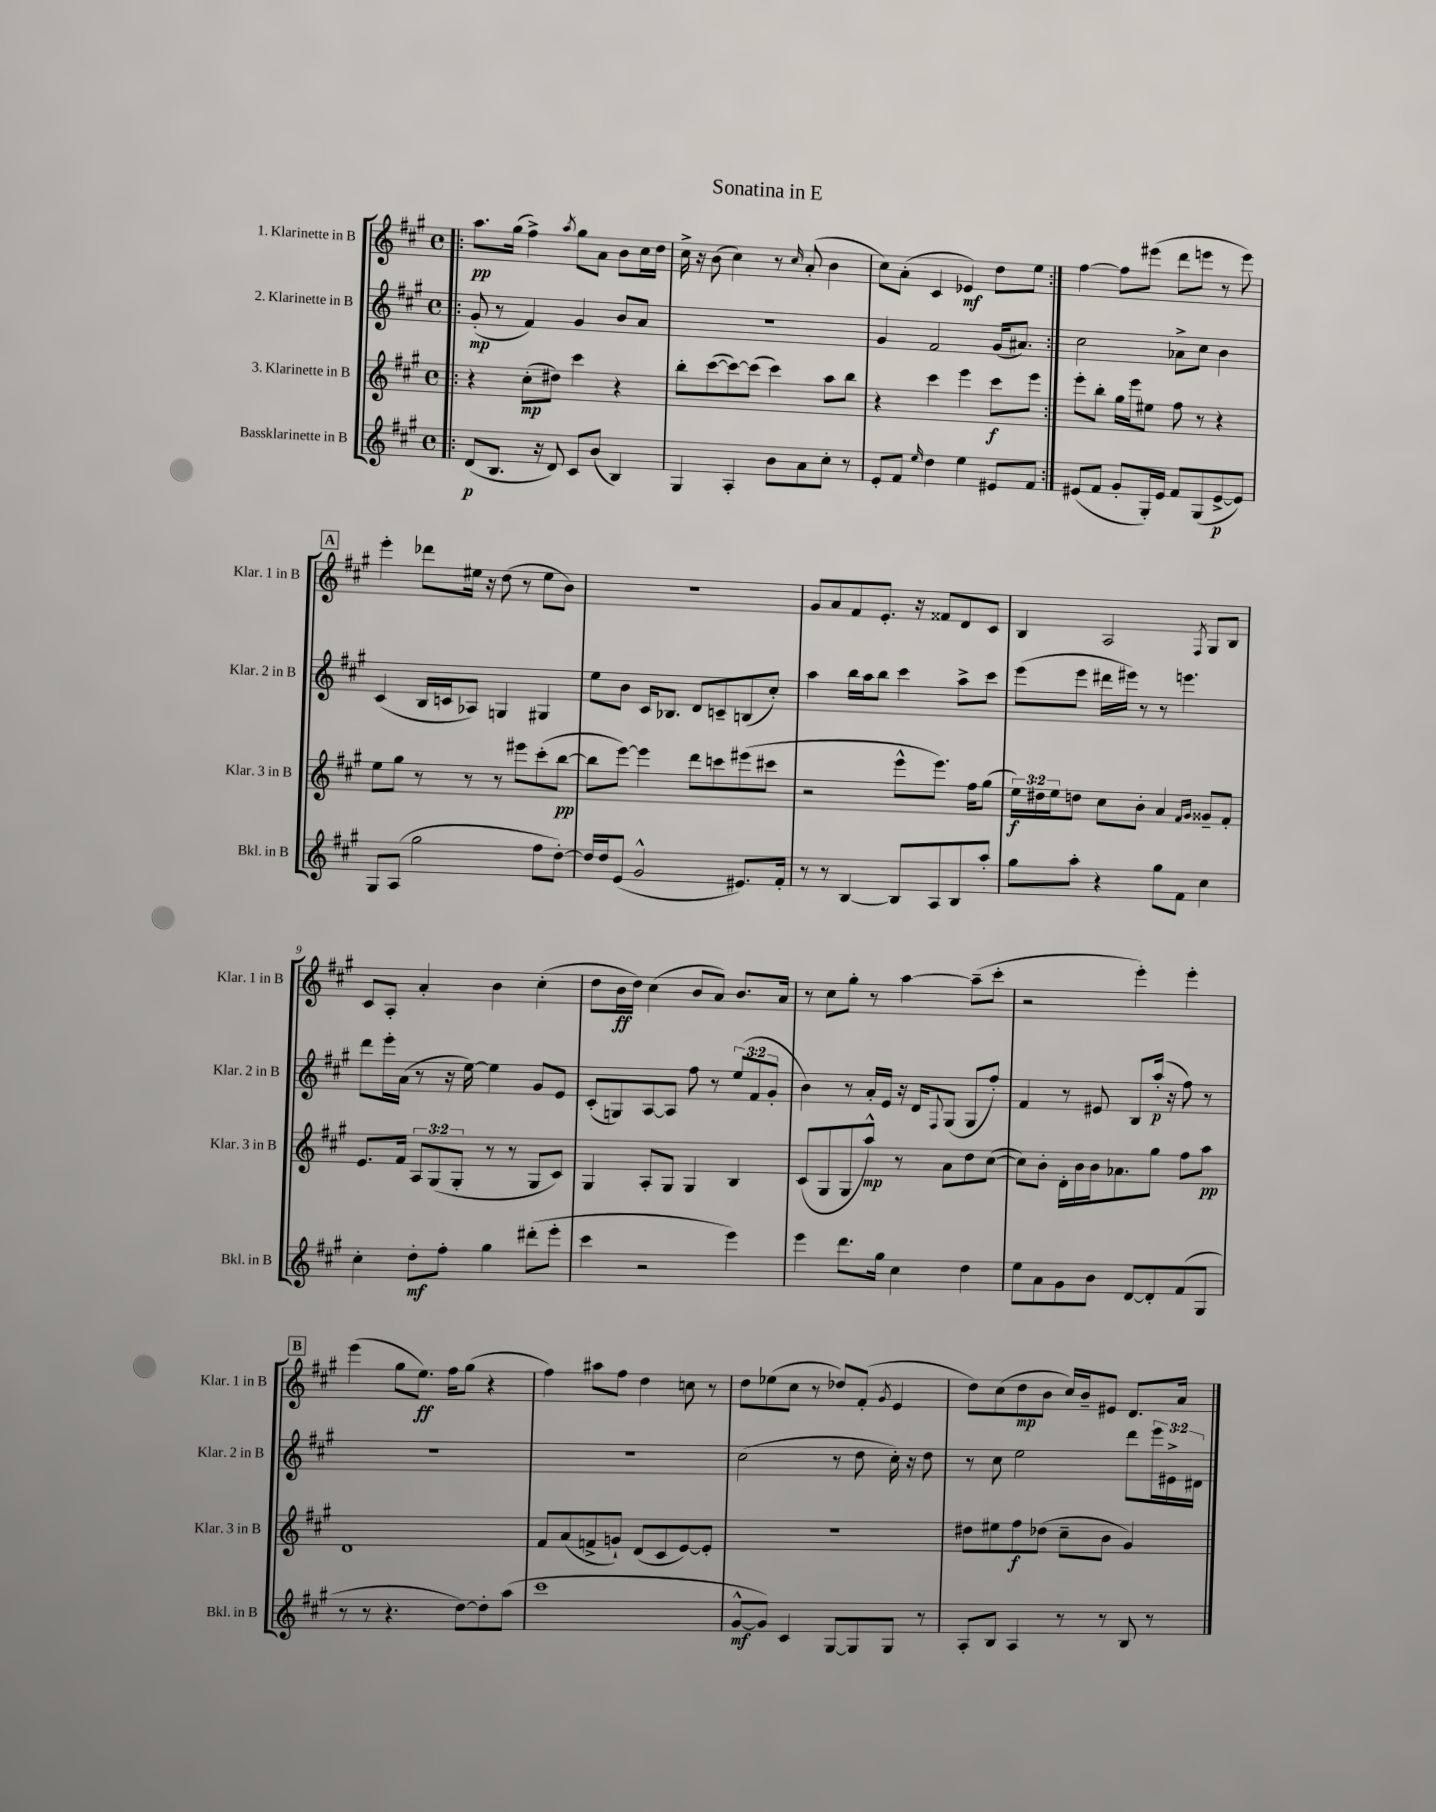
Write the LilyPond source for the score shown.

\header { title = "Sonatina in E" }
<<
\new StaffGroup <<
\new Staff = "s0" \with { instrumentName = "1. Klarinette in B" shortInstrumentName = "Klar. 1 in B" } {
    \clef treble \key a \major \defaultTimeSignature \time 4/4
    \repeat volta 2 { \bar ".|:" a''8.\pp gis''16( fis''4->) \acciaccatura { a''8 } gis''8 a'8 b'8 cis''16 d''16 |
    cis''16-> r16 b'8( cis''4) r8 \grace { cis''16 } a'8-.( b'4 |
    cis''8) a'8-.( cis'4 ees'4\mf) d''8 e''8 | }
    fis''4~ fis''8 eis'''8( d'''8 e'''8 r8 e'''8) |
    \mark \markup { \box "A" } e'''4-. des'''8 eis''16 r16 d''8( r8 eis''8 b'8) |
    R1 |
    gis'8 a'8 fis'8 e'8.-. r16 fisis'8 d'8 cis'8 |
    b4 a2 \acciaccatura { fis8 } gis8 b8 |
    cis'8 a8-. a'4-. b'4 cis''4-.( |
    d''8 b'16\ff d''16) cis''4( b'8 a'8) b'8. a'16 |
    r8 cis''8 gis''8-. r8 a''4~ a''8--( cis'''8-. |
    r2 e'''4-.) e'''4-. |
    \mark \markup { \box "B" } e'''4( gis''8 e''8.\ff) fis''16 gis''8( r4 |
    fis''4) ais''8 fis''8 d''4 c''8 r8 |
    d''8 ees''8( cis''8 r8 des''8) fis'8-.( \acciaccatura { gis'8 } e'4 |
    d''8) cis''8( d''8\mp b'8 cis''16) b'16-- eis'8 d'8. a'16 \bar "|." |
}
\new Staff = "s1" \with { instrumentName = "2. Klarinette in B" shortInstrumentName = "Klar. 2 in B" } {
    \clef treble \key a \major \defaultTimeSignature \time 4/4 \override Staff.TupletNumber.text = #tuplet-number::calc-fraction-text
    \repeat volta 2 { \bar ".|:" gis'8-.\mp( r8 fis'4) gis'4 b'8 a'8 |
    R1 |
    gis'4 fis'2 gis'16( ais'8.) | }
    cis''2 aes'8-> cis''8 b'4 |
    \mark \markup { \box "A" } cis'4( b16 c'16 aes8) g4 gis4 |
    e''8 b'8 cis'16 bes8. d'8 c'8-- b8( cis''8-.) |
    a''4 b''16 a''16 b''8 cis'''4 a''8-> cis'''8 |
    e'''8( e'''8 dis'''16 eis'''16) r8 r8 e'''4. |
    d'''8 e'''16-. a'16( r8 r16 e''16~) e''4 gis'8 e'8 |
    cis'8-.( g8) a8~ a8 fis''8 r8 \tuplet 3/2 { e''8( fis'8 gis'8-. } |
    b'4) r8 a'16-. e'16 r16 d'16 \appoggiatura { fis8 } gis8( gis8 fis''8-.) |
    fis'4 r8 eis'8 b8 a''16-.\p( r16 fis''8) r8 |
    \mark \markup { \box "B" } R1 |
    R1 |
    cis''2( r8 d''8 cis''16-.) r16 d''8 |
    r8 cis''8 e''2 d'''8 \tuplet 3/2 { e'''16 eis'16-> dis'16 } \bar "|." |
}
\new Staff = "s2" \with { instrumentName = "3. Klarinette in B" shortInstrumentName = "Klar. 3 in B" } {
    \clef treble \key a \major \defaultTimeSignature \time 4/4 \override Staff.TupletNumber.text = #tuplet-number::calc-fraction-text
    \repeat volta 2 { \bar ".|:" r4 cis''8-.\mp( dis''8) cis'''4 r4 |
    b''8-. cis'''8~( cis'''8~) cis'''8( cis'''4) a''8 b''8 |
    r4 cis'''4 e'''4 cis'''8\f e'''8 | }
    e'''8-. b''8-. gis''16 e'''16 eis''8 fis''8 r8 r4 |
    \mark \markup { \box "A" } e''8 gis''8 r8 r8 r8 eis'''8 cis'''8-.( b''8~\pp |
    b''8 e'''8~) e'''4 d'''8 c'''8 eis'''8( cis'''8 |
    r2 e'''8-^ e'''8.) fis''16 gis''8( |
    \tuplet 3/2 { e''16\f) dis''16 e''16 } d''8 cis''8 b'8-. a'4 \grace { fis'16 gis'16 } gisis'8-- fis'8-. |
    e'8. fis'16 \tuplet 3/2 { a8 gis8( gis8-. } r8 r8 gis8 cis'8) |
    gis4 a8-. gis8 gis4 b4 |
    cis'8( gis8 gis8 a''8-^\mp) r8 a'8 d''8 cis''8~( |
    cis''8) b'8-. d'16-. b'16 b'16 aes'8. gis''8 fis''8 a''8\pp |
    \mark \markup { \box "B" } d'1 |
    fis'8 a'8( f'8-> g'8-!) d'8( cis'8 e'8~) e'8-. |
    r1 |
    dis''8 eis''8 fis''8\f des''8( cis''8-- b'8 gis'4) \bar "|." |
}
\new Staff = "s3" \with { instrumentName = "Bassklarinette in B" shortInstrumentName = "Bkl. in B" } {
    \clef treble \key a \major \defaultTimeSignature \time 4/4
    \repeat volta 2 { \bar ".|:" d'8\p( b8. r16 d'8) cis'8 b'8( b4) |
    gis4 a4-. b'8 a'8 cis''8-. r8 |
    e'8-. fis'8 \grace { e''16 } d''4 e''4 eis'8 fis'8 | }
    eis'8( fis'8 gis'8-. gis16-.) eis'16 fis'8 gis8( eis'8~->\p eis'8) |
    \mark \markup { \box "A" } gis8 a8( gis''2 fis''8 d''8~-.) |
    d''16 d''16 e'8( gis'2-^ eis'8.) fis'16-. |
    r8 r8 b4~ b8 a8 b8 a''8-. |
    gis''8 a''8-. r4 gis''8 fis'8 cis''4 |
    cis''4-. d''8-.\mf fis''8-. gis''4 dis'''8-.( e'''8-. |
    cis'''4 r2 e'''4) |
    e'''4 d'''8. gis''16 cis''4 d''4 |
    e''8 a'8 gis'8 b'8 d'8~ d'8-. fis'8( gis8 |
    \mark \markup { \box "B" } r8 r8 r4. d''8~) d''8-. a''8( |
    cis'''1 |
    gis'8~-^\mf gis'8) cis'4 gis8~ gis8 gis8 r8 |
    a8-. b8 a4 r8 r8 b8 r8 \bar "|." |
}
>>
>>
